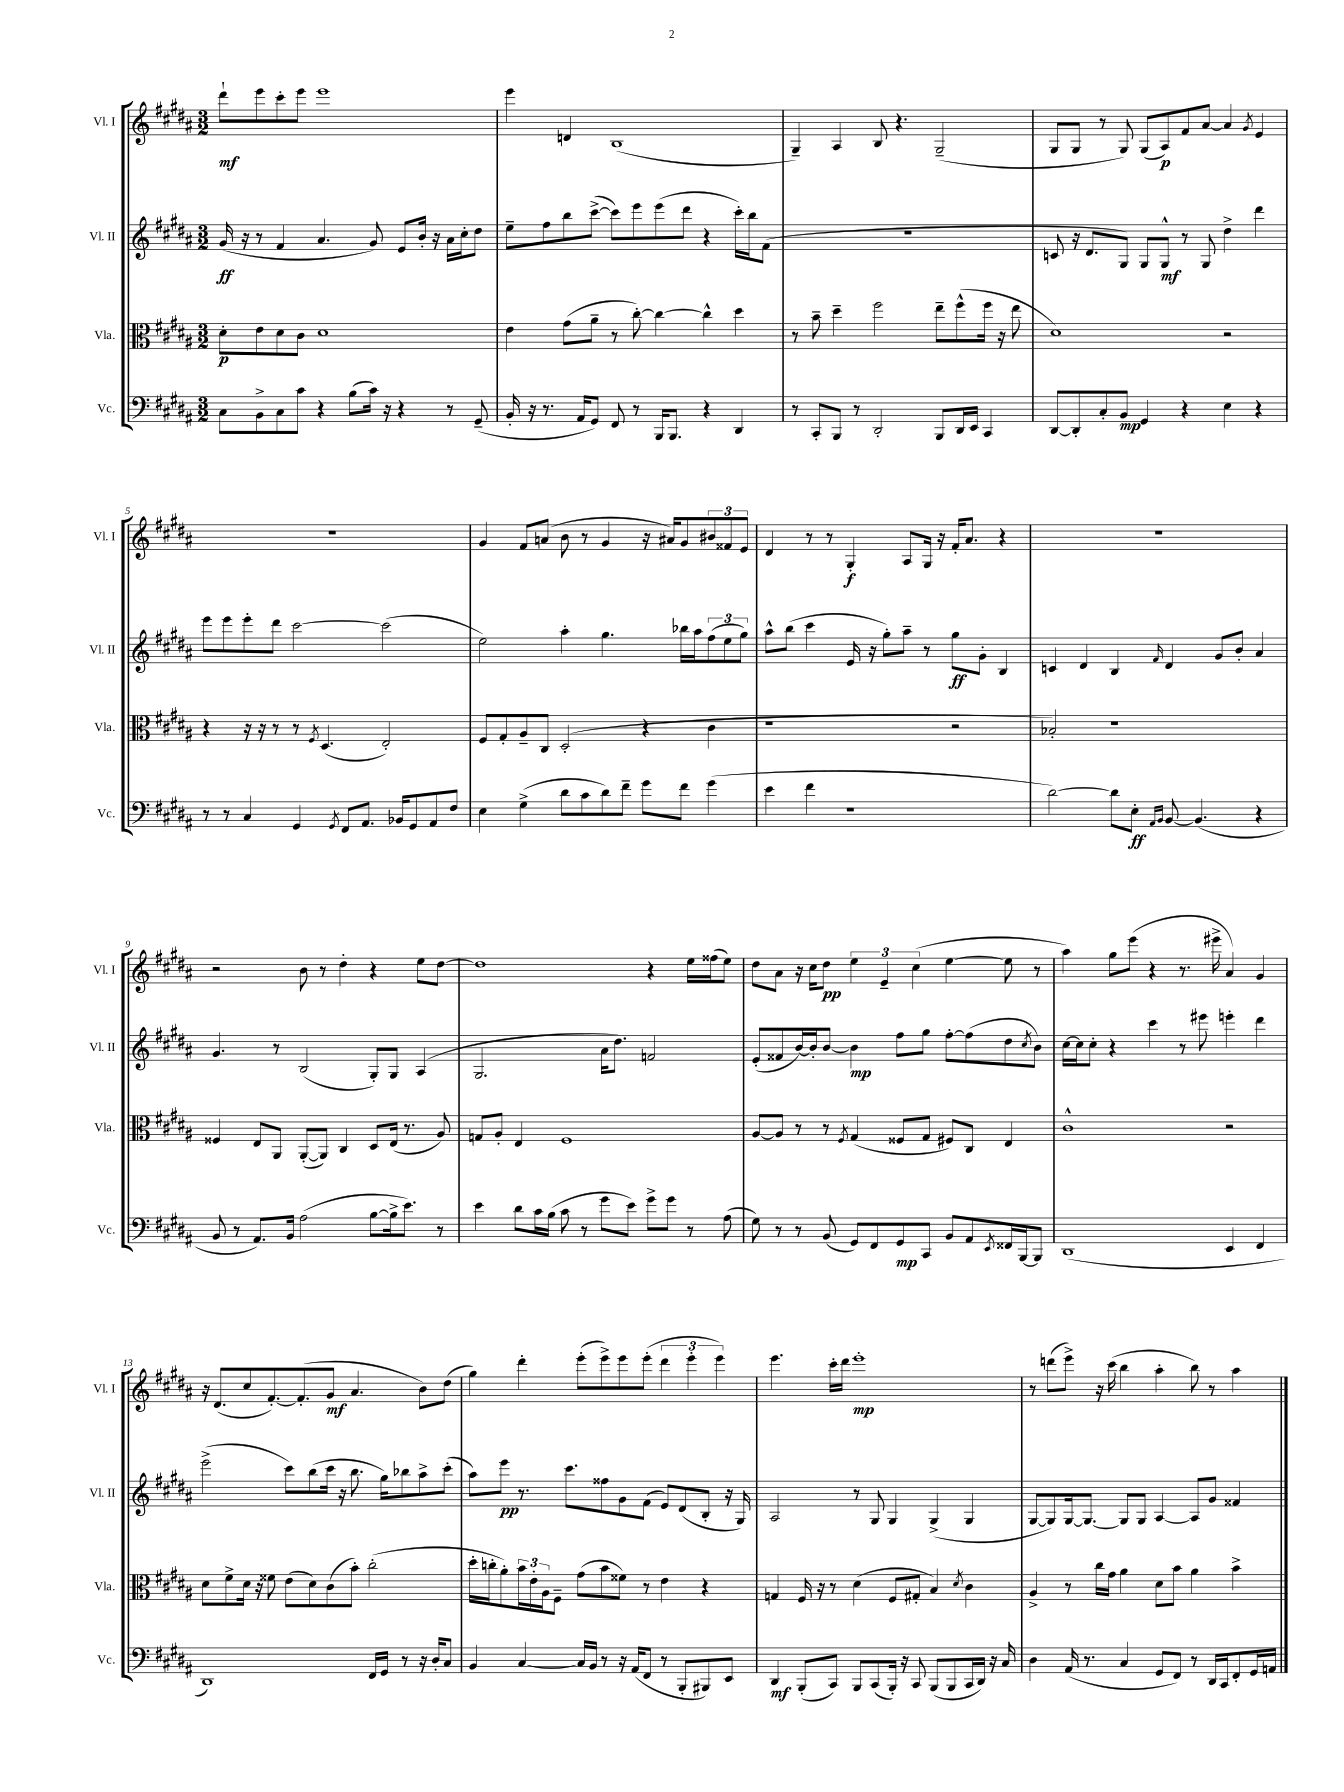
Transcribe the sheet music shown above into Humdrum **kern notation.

**kern	**kern	**kern	**kern
*staff4	*staff3	*staff2	*staff1
*clefF4	*clefC3	*clefG2	*clefG2
*k[f#c#g#d#a#]	*k[f#c#g#d#a#]	*k[f#c#g#d#a#]	*k[f#c#g#d#a#]
*M3/2	*M3/2	*M3/2	*M3/2
8C#	8d#'	(16g#	8ddd#`
.	.	16r	.
8BB^	8e	8r	8eee
8C#	8d#	4f#	8ccc#'
8c#	8c#	.	8eee
4r	1d#	4.a#	1eee
(8B	.	.	.
16c#)	.	8g#)	.
16r	.	.	.
4r	.	8e	.
.	.	16b'	.
.	.	16r	.
8r	.	16a#	.
.	.	16cc#'	.
(8GG#~	.	8dd#	.
=	=	=	=
16BB'	4e	8ee~	4eee
16r	.	.	.
8.r	.	8ff#	.
.	(8g#	8bb	4d
16AA#	.	.	.
8GG#)	8a#~	([8ccc#^	.
8FF#	8r	8ccc#])	(1B
8r	[8cc#')	8eee	.
16BBB	4cc#_	(8eee	.
8.BBB	.	.	.
.	.	8ddd#	.
4r	4cc#^^]	4r	.
4DD#	4dd#	16ccc#')	.
.	.	16bb	.
.	.	(8f#	.
=	=	=	=
8r	8r	1.r	4G#~)
8CC#'	8b~	.	.
8BBB	4dd#~	.	4A#
8r	.	.	.
2DD#'	2ff#	.	8B
.	.	.	4.r
8BBB	8ee~	.	(2G#~
16DD#	(8ff#^^	.	.
16EE	.	.	.
4CC#	16ff#	.	.
.	16r	.	.
.	8ee	.	.
=	=	=	=
[8DD#	1d#)	8c	8G#
8DD#']	.	16r	8G#
.	.	8.d#	.
8C#'	.	.	8r
8BB	.	8G#)	8G#)
4GG#	.	8G#	(8G#
.	.	8G#^^	8A#)
4r	.	8r	8f#
.	.	8G#	[8a#
4E	2r	4dd#^	4a#]
.	.	.	8qg#
4r	.	4ddd#	4e
=	=	=	=
8r	4r	8eee	1.r
8r	.	8eee	.
4C#	16r	8eee'	.
.	16r	.	.
.	8r	8ddd#	.
4GG#	8r	[2ccc#	.
.	8qF#	.	.
.	(4.D#	.	.
8qGG#	.	.	.
8FF#	.	.	.
8.AA#	.	.	.
.	2E')	(2ccc#]	.
16BB-	.	.	.
8GG#	.	.	.
8AA#	.	.	.
8F#	.	.	.
=	=	=	=
4E	8F#	2ee)	4g#
.	8G#'	.	.
(4G#^	8A#~	.	8f#
.	8C#	.	(8a
8d#	(2D#'	4aa#'	8b
8c#	.	.	8r
8d#)	.	4.gg#	4g#
8f#~	.	.	.
8g#	4r	.	16r
.	.	.	16a#)
8f#	.	16bb-	8g#
.	.	16aa#	.
(4g#	4c#	(12ff#	12b#
.	.	12ee	12f##
.	.	12gg#)	12e
=	=	=	=
4e	1r	8aa#^^	4d#
.	.	(8bb	.
4f#	.	4ccc#	8r
.	.	.	8r
1r	.	16e	4G#'
.	.	16r	.
.	.	8gg#')	.
.	.	8aa#~	8A#
.	.	8r	16G#
.	.	.	16r
.	2r	8gg#	16f#'
.	.	.	8.a#
.	.	8g#'	.
.	.	4B	4r
=	=	=	=
[2d#)	2B-')	4c	1.r
.	.	4d#	.
8d#]	1r	4B	.
8E'	.	.	.
16qqAA#	.	.	.
16qqBB	.	16qqf#	.
[8BB	.	4d#	.
(4.BB]	.	.	.
.	.	8g#	.
.	.	8b'	.
4r	.	4a#	.
=	=	=	=
8BB	4F##	4.g#	2r
8r	.	.	.
8.AA#)	8E	.	.
.	8AA#	8r	.
16BB	.	.	.
(2A#	([8AA#'	(2B	8b
.	8AA#])	.	8r
.	4C#	.	4dd#'
[8B	8D#	8G#')	4r
16B^]	(16E	8G#	.
8.e)	8.r	.	.
.	.	(4A#	8ee
8r	8A#)	.	[8dd#
=	=	=	=
4e	8G	2.G#	1dd#]
.	8A#'	.	.
8d#	4E	.	.
16c#	.	.	.
(16B	.	.	.
8c#	1F#	.	.
8r	.	.	.
8g#	.	16a#	.
.	.	8.dd#)	.
8e)	.	.	.
8g#^	.	2f	4r
8g#	.	.	.
8r	.	.	16ee
.	.	.	(16ff##
(8A#	.	.	8ee)
=	=	=	=
8G#)	[8A#	(8e'	8dd#
8r	8A#]	8f##	8a#
8r	8r	[16b)	16r
.	.	16b']	16cc#
(8BB	8r	[8b	8dd#
.	8qF#	.	.
8GG#)	(4G#	4b]	6ee
8FF#	.	.	.
.	.	.	6e~
8GG#	8F##	8ff#	.
.	.	.	(6cc#
8CC#	8G#	8gg#	.
8BB	8F#)	[8ff#'	[4ee
8AA#	8C#	(8ff#]	.
8qEE	.	.	.
16FF##	4E	8dd#	8ee]
[16BBB	.	.	.
.	.	8qcc#	.
8BBB]	.	8b)	8r
=	=	=	=
(1DD#	1c#^^	[16cc#	4aa#)
.	.	16cc#]	.
.	.	8cc#'	.
.	.	4r	8gg#
.	.	.	(8eee
.	.	4ccc#	4r
.	.	8r	8.r
.	.	8eee#	.
.	.	.	16eee#^
4EE	2r	4eee'	4a#)
4FF#	.	4ddd#	4g#
=	=	=	=
1DD#)	8d#	(2eee^	16r
.	.	.	(8.d#
.	8f#^	.	.
.	16d#	.	8cc#
.	16r	.	.
.	8f##	.	[8.f#')
.	(8e	8ccc#)	.
.	.	.	(8.f#']
.	8d#)	(8bb	.
.	(8c#	16ccc#	8g#
.	.	16r	.
.	8b')	8.bb	4.a#
16FF#	(2cc#'	.	.
16GG#	.	16gg#)	.
8r	.	8bb-	.
16r	.	8aa#^	8b)
16D#'	.	.	.
8C#	.	(8ccc#'	(8dd#
=	=	=	=
4BB	16dd#'	8aa#)	4gg#)
.	16cc'	.	.
.	8a#')	8eee	.
[4C#	24b	8.r	4ddd#'
.	24e'	.	.
.	24A#	.	.
.	8F#~	.	.
.	.	8.ccc#	.
16C#]	(8g#	.	(8eee'
16BB	.	.	.
8r	8b	8ff##	8eee^)
16r	8f##)	8g#	8eee
(16AA#	.	.	.
8FF#	8r	(8f#	(8eee'
8r	4e	8e)	6ddd#
8BBB'	.	(8d#	.
.	.	.	6eee'
8BBB#)	4r	8B'	.
.	.	.	6eee)
8EE	.	16r	.
.	.	16G#)	.
=	=	=	=
4DD#	4G	2A#	4.eee
(8BBB'	16F#	.	.
.	16r	.	.
8CC#)	8r	.	16ccc#'
.	.	.	16ddd#
8BBB	(4d#	8r	1eee'
(8CC#	.	8G#	.
16BBB')	8F#	4G#	.
16r	.	.	.
8CC#	8G#'	.	.
(8BBB	4B)	(4G#^	.
8BBB	.	.	.
.	8qd#	.	.
16CC#	4c#	4G#	.
16DD#)	.	.	.
16r	.	.	.
16C#	.	.	.
=	=	=	=
4D#	4A#^	[8G#	8r
.	.	8G#])	(8ddd
(16AA#	8r	[16G#	8eee^)
8.r	.	8.G#_	.
.	16cc#	.	16r
.	16g#	.	(16ccc#
4C#	4a#	8G#]	4bb
.	.	8G#	.
8GG#	8d#	[4A#	4aa#'
8FF#)	8b	.	.
8r	4a#	8A#]	8bb)
16DD#	.	8g#	8r
16CC#	.	.	.
8FF#'	4b^	4f##	4aa#
16GG#	.	.	.
16AA	.	.	.
==	==	==	==
*-	*-	*-	*-
